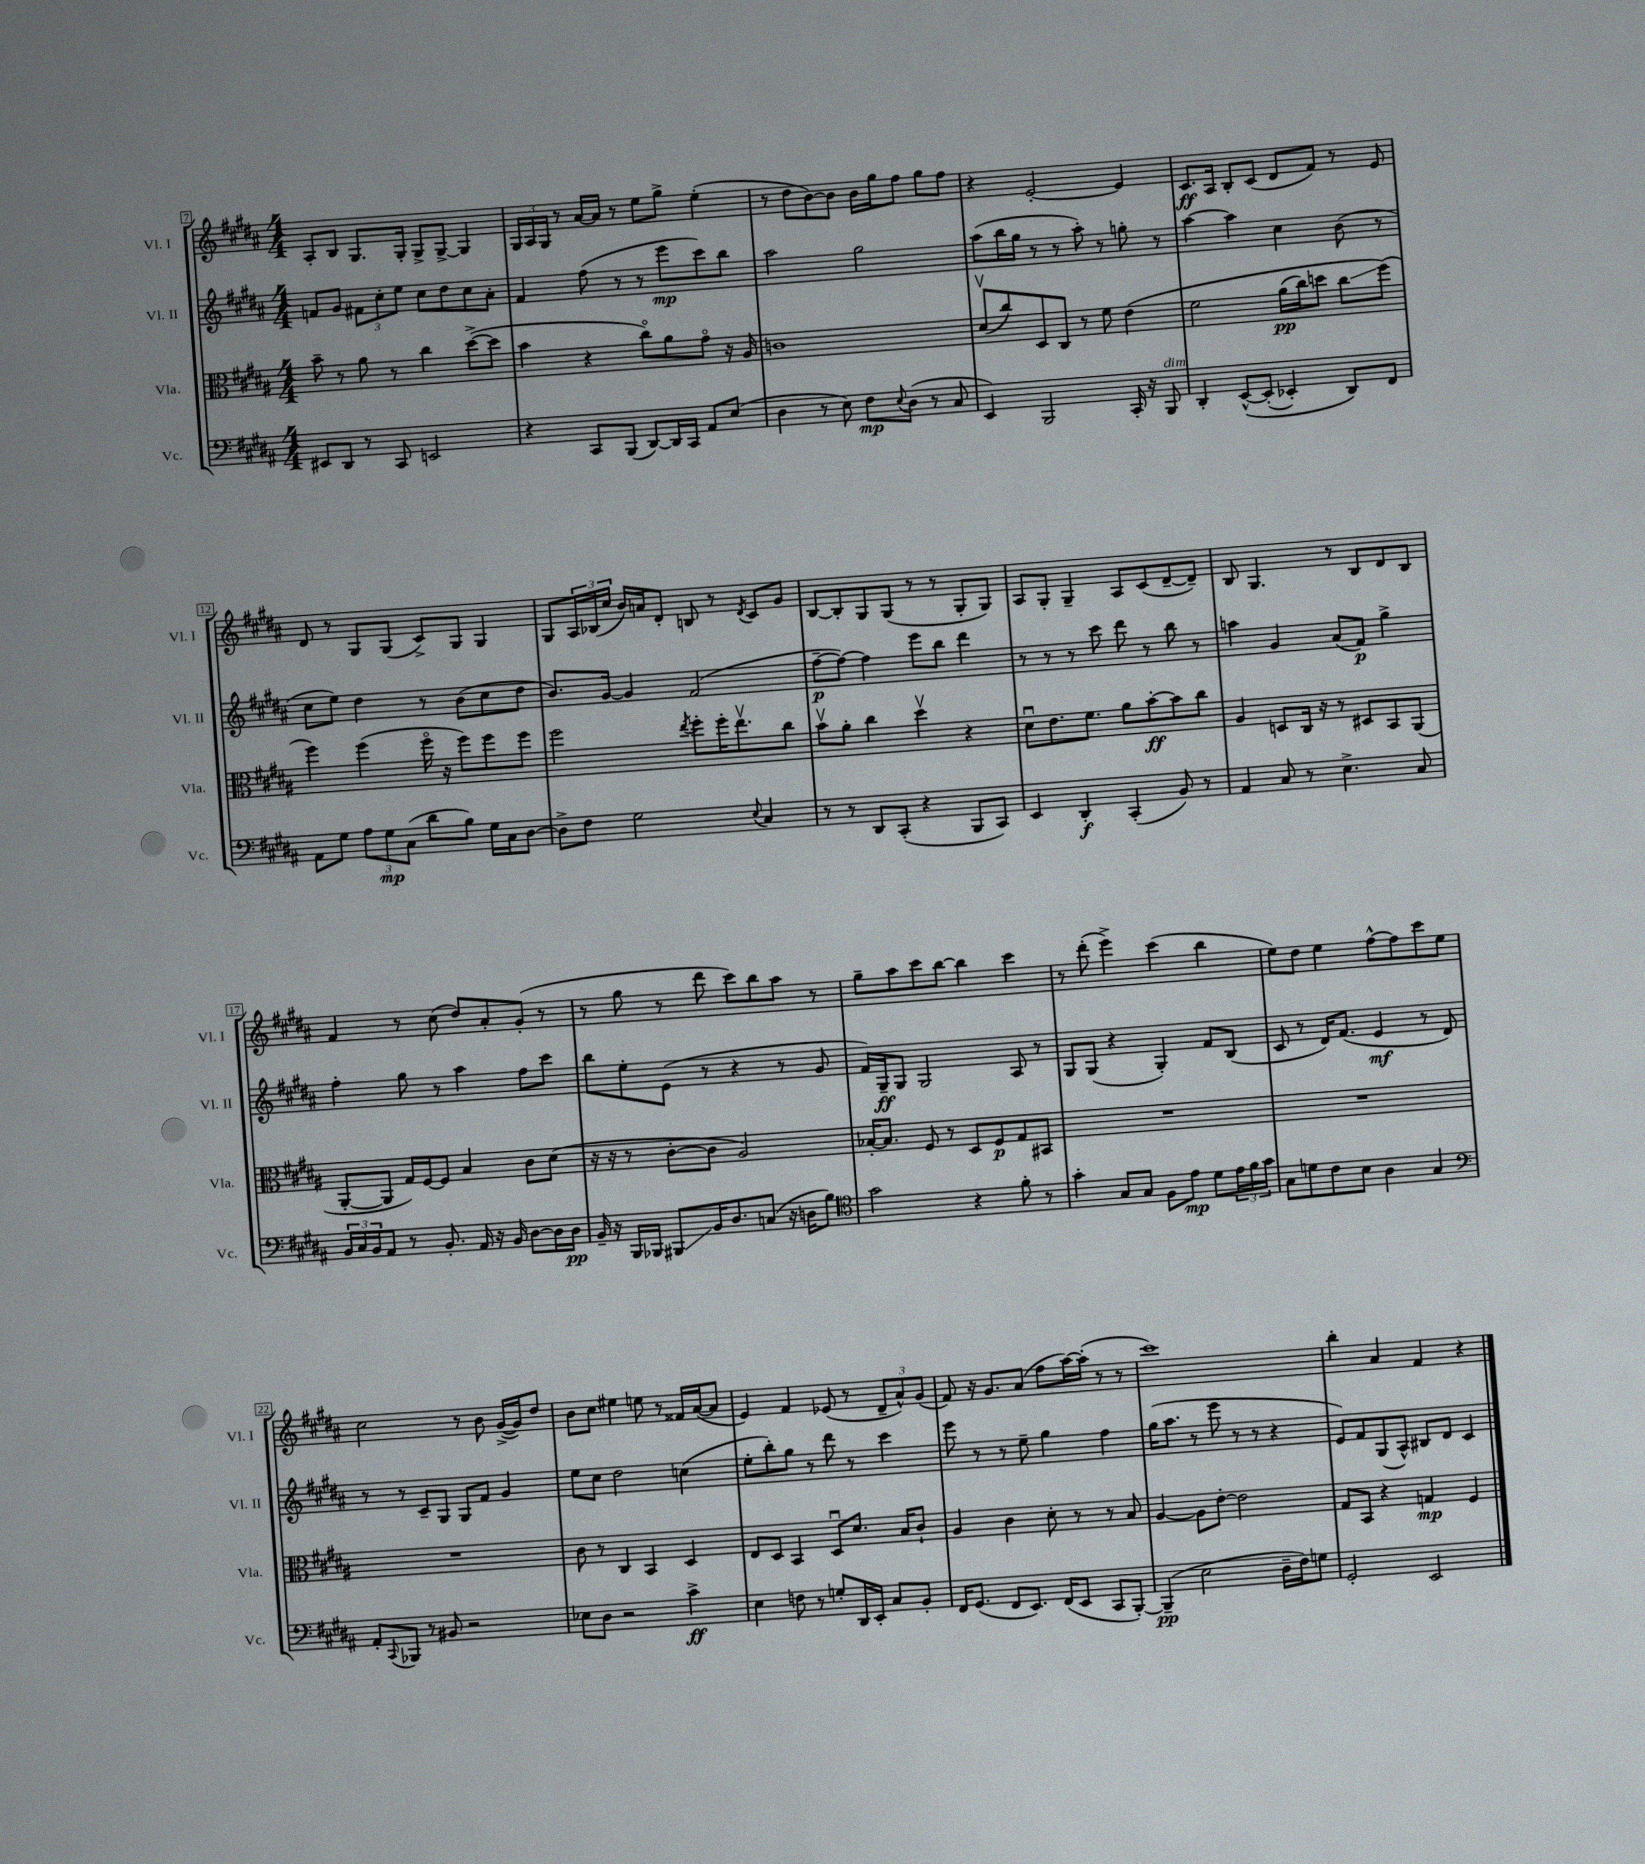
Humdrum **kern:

**kern	**kern	**kern	**kern
*staff4	*staff3	*staff2	*staff1
*clefF4	*clefC3	*clefG2	*clefG2
*k[f#c#g#d#a#]	*k[f#c#g#d#a#]	*k[f#c#g#d#a#]	*k[f#c#g#d#a#]
*M4/4	*M4/4	*M4/4	*M4/4
8EE#	8b~	8f	8A#'
8DD#	8r	8g#	8B
8r	8a#	12f#	8.G#
.	.	12cc#'	.
8CC#	8r	.	.
.	.	12ee	.
.	.	.	16G#'
2EE	4cc#	8cc#	8G#^
.	.	8dd#	[8G#^
.	([8dd#^	8cc#	4G#]
.	8dd#]	8a#'	.
=	=	=	=
4r	4b	4f#	24G#
.	.	.	24A#
.	.	.	24G#
.	.	.	8r
8CC#	4r	(8ff#	[16a#
.	.	.	16a#]
(8BBB	.	8r	8r
[8DD#)	8cc#o)	8r	8ee
16DD#]	8a#	8eee	8gg#^
16CC#	.	.	.
8AA#	8g#o	8ccc#)	(4ee'
(8E	16r	8bb	.
.	16A#	.	.
=	=	=	=
4D#	1c	2aa#	8r
.	.	.	8dd#
8r	.	.	[8b)
8E)	.	.	8b]
8F#	.	2gg#	16b
.	.	.	16gg#
8qqE	.	.	.
(8D#	.	.	8ff#
8r	.	.	8gg#
8C#	.	.	8ff#
=	=	=	=
4EE)	(8d#v	(8aa#	4r
.	8cc#)	16bb	.
.	.	16gg#	.
2BBB	8D#	8r	[2e'
.	8C#	8r	.
.	8r	8aa#')	.
.	8f#	8r	.
16CC#'	&(4e	8gg'	4e]
16r	.	.	.
8BBB	.	8r	.
=	=	=	=
4DD#'	2f#	[4aa#	8.c#
.	.	.	16A#
&([8EE^^	.	4aa#]	8B'
(8EE']	.	.	(8c#
4EE-')	(16a#	4cc#	8d#
.	16cc#)	.	.
.	8dd	.	8f#)
8DD#&)	8cc#	(8b	8r
8FF#	(8ff#&)	8r	8e
=	=	=	=
8AA#	4ff#)	8cc#	8d#
8G#	.	8ee)	8r
12A#	(4ff#	4dd#	8G#
12G#	.	.	.
.	.	.	(8G#
(12C#	.	.	.
8d#	16ff#o	8r	8c#^)
.	16r	.	.
8B)	8ff#)	(8b	8G#
16G#	8ff#	8cc#	4G#
16C#	.	.	.
[8D#	8ff#	8dd#	.
=	=	=	=
8D#^]	2ff#	8.b)	8G#
8F#	.	.	24A#
.	.	.	(24B-
.	.	[16g#	.
.	.	.	24cc#
2G#	.	4g#]	16b)
.	.	.	16a
.	.	.	8d#'
.	8qee	.	.
.	8ff#'	(2f#	8B
.	16ff#'	.	8r
.	8.eev	.	.
8qqE	.	.	8qd#
4C#	.	.	8c#
.	8cc#	.	8g#
=	=	=	=
8r	8bv	[8ff#~	[8B
8r	8a#'	8ff#_)	8B']
8DD#	4cc#	4ff#]	8G#
(8CC#'	.	.	(8G#
4r	4dd#v	8eee	8r
.	.	8bb	8r
8BBB	4r	4ddd#	8G#'
8CC#)	.	.	8G#)
=	=	=	=
4EE	8d#u	8r	8A#
.	8.e	8r	8G#'
4DD#'	.	8r	4G#~
.	8.f#	.	.
.	.	8ccc#	.
(4CC#'	8a#	8ddd#	8A#
.	[8b'	8r	(8c#
8BB)	8b]	8bb	[8d#~
8r	8cc#	8r	8d#~])
=	=	=	=
4AA#	4A#	4aa	8B
.	.	.	4.G#
8C#	8D	4g#	.
8r	16C#	.	.
.	16r	.	.
4.E^	8r	(8a#	8r
.	8D#	8f#)	8B
.	8BB	4gg#^	8d#
8C#	(8AA#	.	8B
=	=	=	=
24BB	[8AA#'	4ff#'	4f#
24C#	.	.	.
24BB	.	.	.
8AA#	8AA#]	.	.
8r	16G#)	8gg#	8r
.	[16F#	.	.
8.BB'	8F#]	8r	(8cc#
.	4B	4aa#	8dd#)
16AA#	.	.	.
16r	.	.	8a#'
16BB	.	.	.
[8D#	8c#	8ff#	(8g#'
16D#]	(8d#	8ccc#	8r
16D#	.	.	.
=	=	=	=
16BB~	16r	8bb	8r
16r	16r	.	.
16BBB	8r	8ee'	8gg#
16BBB-	.	.	.
8BBB#	[8c#'	(8e	8r
16BB	8c#]	8r	8ddd#
8.D#	.	.	.
.	2A#)	4r	8ccc#)
(8C	.	.	8bb
16r	.	8r	8aa#
16D	.	.	.
8B)	.	8g#	8r
=	=	=	=
*clefC4	*	*	*
2g#	[16B-'	16f#)	8gg#~
.	8.B-]	16G#~	.
.	.	8G#	8aa#
.	8F#	2G#	8ccc#
.	8r	.	[8bb
4r	8D#	.	4bb]
.	8F#	.	.
8f#'	8G#	8A#	4ccc#
8r	8BB#	8r	.
=	=	=	=
4g#'	1r	8G#	8r
.	.	(8G#	(8ddd#'
8G#	.	4r	4eee^)
8G#	.	.	.
8F#	.	4G#')	(4ccc#
8e	.	.	.
8d#	.	8f#	4bb
24e	.	(8B	.
24f#	.	.	.
24g#	.	.	.
=	=	=	=
8G#	1r	8c#	8ee)
8d	.	8r	8dd#
8c#	.	16d#)	4ee
.	.	(8.f#	.
8B	.	.	.
4A#	.	4e	[8ff#^^
.	.	.	8ff#]
4G#	.	8r	8ccc#
.	.	8d#)	8ee
=	=	=	=
*clefF4	*	*	*
8AA#'	1r	8r	2cc#
8qqCC#	.	.	.
8BBB-	.	8r	.
8r	.	8c#~	.
8BB#	.	8G#	.
2r	.	8G#	8r
.	.	8f#	8b
.	.	4g#	([16g#^
.	.	.	16g#])
.	.	.	8dd#
=	=	=	=
8E-	8c#	8ee	8b
8D#	8r	8cc#	8cc#
2r	4C#	2dd#	4ee#
.	4BB	.	8ee
.	.	.	8r
4c#^	4D#	(4cc	16f##
.	.	.	([16a#
.	.	.	8a#]
=	=	=	=
4E	8E	8ee'	4e)
.	8D#	8bb')	.
8F	4BB	8gg#	4f#
8r	.	8r	.
8G'	8D#u	8ddd#	(8e-
16DD#	8.d#	8r	8r
16EE'	.	.	.
8C#	.	4ccc#	12d#~
.	16B	.	.
.	.	.	12a#^^)
8BB'	8c#`	.	.
.	.	.	(12g#
=	=	=	=
16FF#	4A#	8eee	8f#)
(8.GG#	.	.	.
.	.	8r	16r
.	.	.	8.g#
8FF#	4c#	8r	.
8.EE)	.	8ee~	(8a#
.	8d#'	4gg#	8ff#
(16FF#	.	.	.
8EE	8r	.	[16aa#)
.	.	.	(16aa#']
8CC#	8r	4ff#	8r
[8BBB')	8B	.	8r
=	=	=	=
(4BBB~]	[4A#	(16gg#	1ccc#)
.	.	8.aa#	.
2E	8A#]	8r	.
.	[8e'	8eee	.
.	2e]	8r	.
.	.	8r	.
16D#~	.	4r	.
16F#)	.	.	.
8G	.	.	.
=	=	=	=
2GG#'	8G#	8e)	4bb'
.	8BB	8f#	.
.	4r	(8G#	4a#
.	.	8A#^^)	.
2EE	4G	8B#	4f#
.	.	8d#	.
.	4F#	4c#	4r
==	==	==	==
*-	*-	*-	*-
